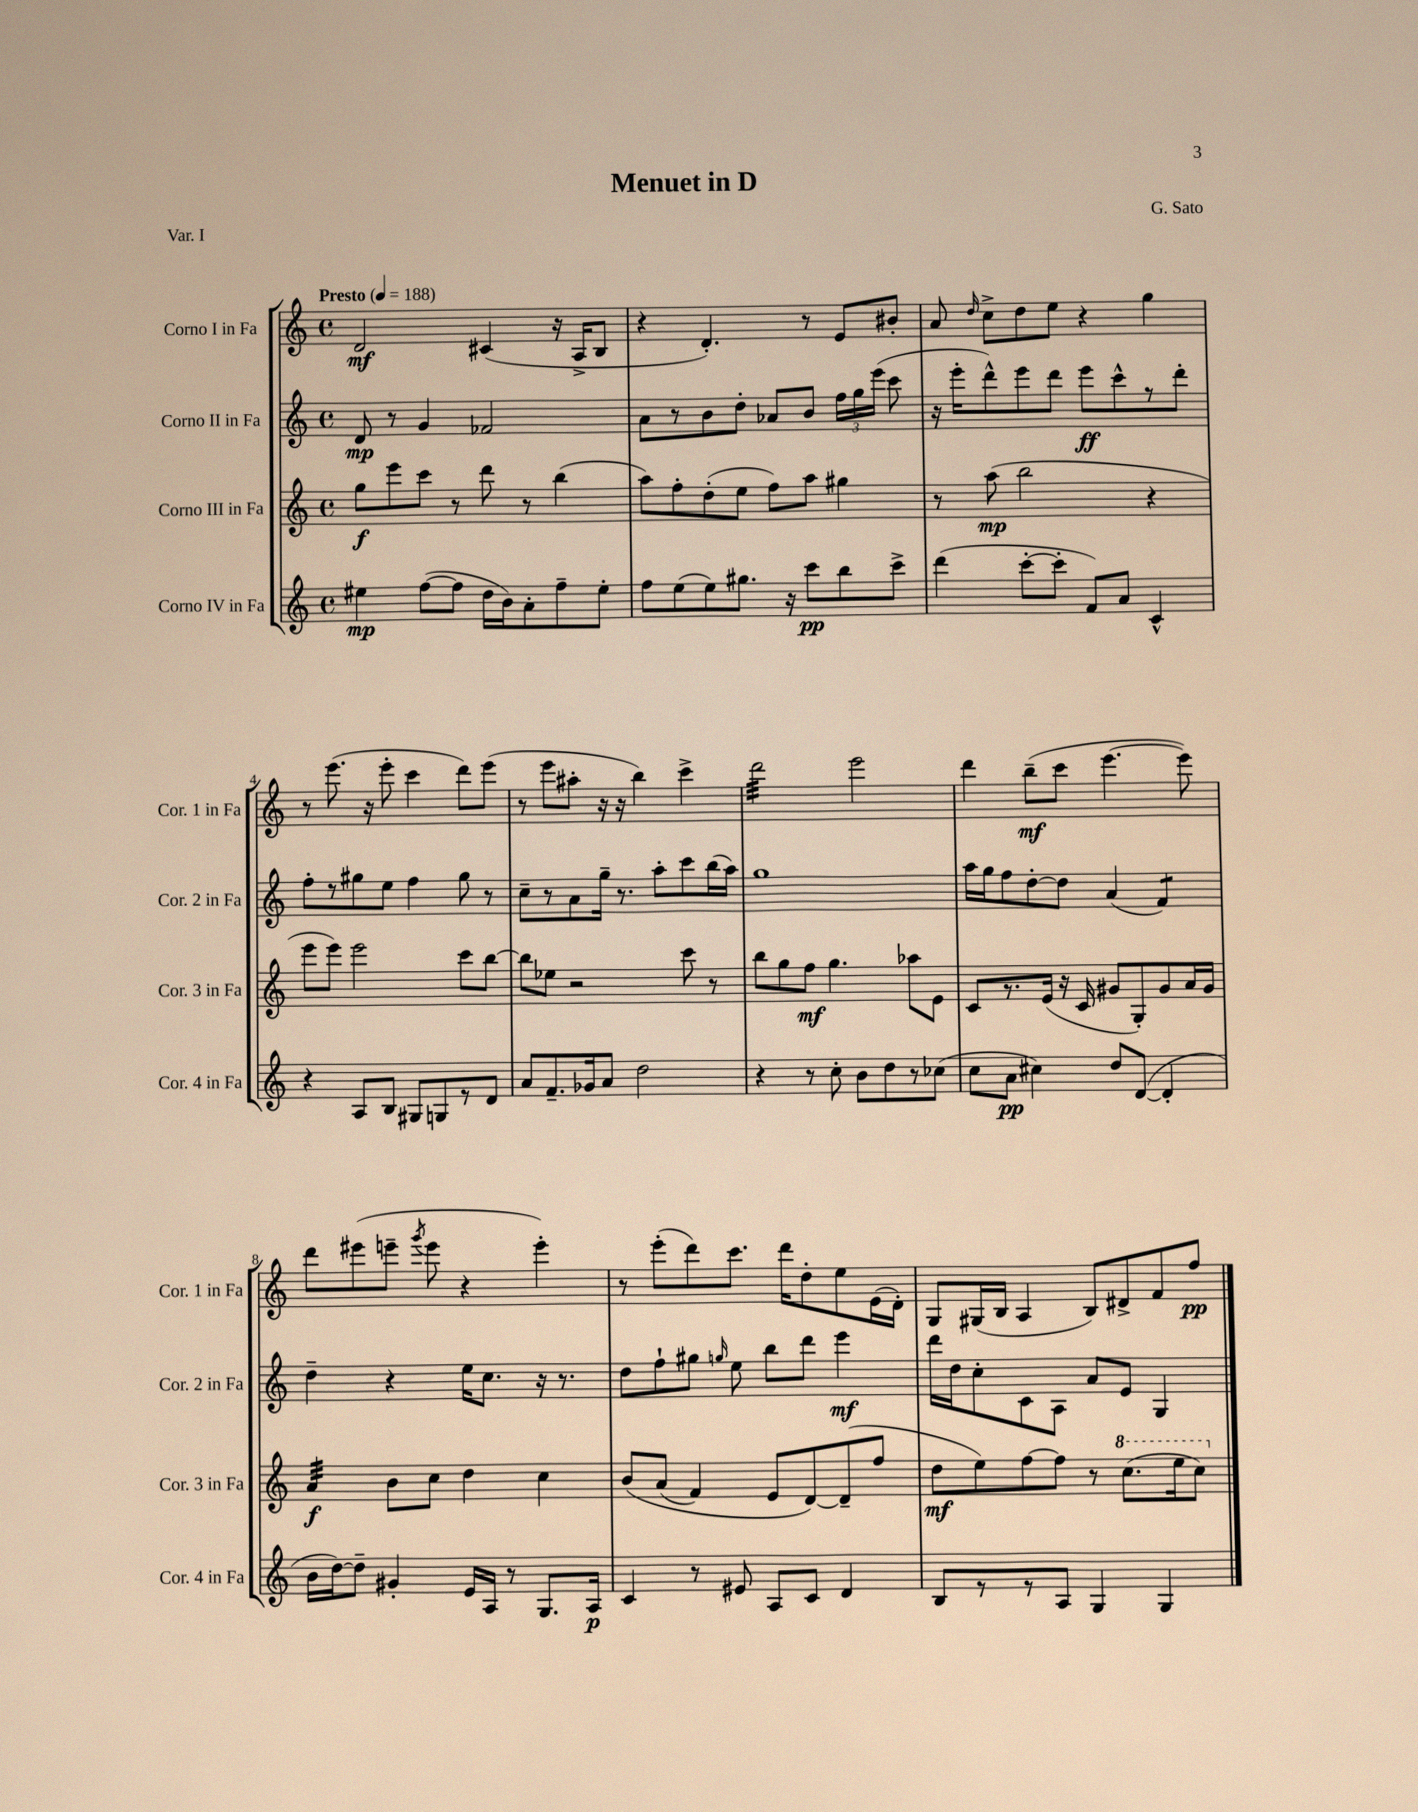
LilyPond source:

\header { title = "Menuet in D" composer = "G. Sato" piece = "Var. I" }
<<
\new StaffGroup <<
\new Staff = "s0" \with { instrumentName = "Corno I in Fa" shortInstrumentName = "Cor. 1 in Fa" } {
    \clef treble \key c \major \defaultTimeSignature \time 4/4 \tempo "Presto" 4 = 188
    \autoBeamOff d'2\mf cis'4( r16 a16[-> b8] |
    r4 d'4.-.) r8 e'8[ bis'8]-. |
    a'8 \grace { d''16 } c''8[-> d''8 e''8] r4 g''4 |
    r8 e'''8.( r16 e'''8-. c'''4 d'''8[) e'''8]( |
    r8 e'''8[ ais''8]-. r16 r16 b''4) c'''4-> |
    d'''2:32 e'''2 |
    d'''4 b''8[--\mf( c'''8] e'''4.~ e'''8) |
    d'''8[ eis'''8( e'''8]-- \acciaccatura { g'''8 } e'''8 r4 e'''4-.) |
    r8 e'''8[-.( d'''8) c'''8.] d'''16[ d''8-. e''8 e'16( d'16]-.) |
    g8[ gis16( b16] a4 b8[) dis'8-> f'8 f''8]\pp \bar "|." |
}
\new Staff = "s1" \with { instrumentName = "Corno II in Fa" shortInstrumentName = "Cor. 2 in Fa" } {
    \clef treble \key c \major \defaultTimeSignature \time 4/4
    \autoBeamOff d'8\mp r8 g'4 fes'2 |
    a'8[ r8 b'8 d''8]-. aes'8[ b'8] \tuplet 3/2 { f''16[ g''16 e'''16]( } c'''8 |
    r16 e'''16[-. d'''8-^) e'''8 d'''8] e'''8[\ff c'''8-^ r8 d'''8]-. |
    f''8[-. r8 gis''8 e''8] f''4 gis''8 r8 |
    c''8[-- r8 a'8 g''16]-- r8. a''8[-. c'''8 b''16( a''16]) |
    g''1 |
    a''16[ g''16 f''8 d''8~-. d''8] a'4( f'4:8) |
    d''4-- r4 e''16[ c''8.] r16 r8. |
    d''8[ f''8-! gis''8] \grace { g''16 } e''8 b''8[ d'''8] e'''4\mf |
    d'''16[ d''16 c''8-. c'8 a8] a'8[ e'8] g4 \bar "|." |
}
\new Staff = "s2" \with { instrumentName = "Corno III in Fa" shortInstrumentName = "Cor. 3 in Fa" } {
    \clef treble \key c \major \defaultTimeSignature \time 4/4
    \autoBeamOff g''8[\f e'''8 c'''8] r8 d'''8 r8 b''4( |
    a''8[) f''8-. d''8-.( e''8] f''8[) a''8] gis''4 |
    r8 a''8\mp( b''2 r4 |
    e'''8[ e'''8]) e'''2 c'''8[ b''8]~ |
    b''8[ ees''8] r2 c'''8 r8 |
    b''8[ g''8 f''8]\mf g''4. aes''8[ e'8] |
    c'8[ r8. e'16]( r16 c'16 gis'8[ g8-.) gis'8 a'16 gis'16] |
    a'4:32\f b'8[ c''8] d''4 c''4 |
    b'8[\( a'8]( f'4) e'8[ d'8~\) d'8--( f''8] |
    d''8[\mf e''8) f''8~ f''8] r8 \ottava #1 c'''8.[( e'''16 c'''8]) \ottava #0 \bar "|." |
}
\new Staff = "s3" \with { instrumentName = "Corno IV in Fa" shortInstrumentName = "Cor. 4 in Fa" } {
    \clef treble \key c \major \defaultTimeSignature \time 4/4
    \autoBeamOff eis''4\mp f''8[~( f''8] d''16[ b'16) a'8-. f''8-- eis''8]-. |
    f''8[ e''8( e''8) gis''8.] r16 c'''8[\pp b''8 c'''8]-> |
    d'''4( c'''8[~-. c'''8]-. f'8[) a'8] c'4-^ |
    r4 a8[ b8] gis8[ g8 r8 d'8] |
    a'8[ f'8.-- ges'16 a'8] d''2 |
    r4 r8 c''8-. b'8[ d''8 r8 ces''8]( |
    c''8[ a'8]\pp cis''4) d''8[ d'8]~( d'4-. |
    b'16[ d''16~) d''8]-- gis'4-. e'16[ a16] r8 g8.[ a16]\p |
    c'4 r8 eis'8 a8[ c'8] d'4 |
    b8[ r8 r8 a8] g4 g4 \bar "|." |
}
>>
>>
